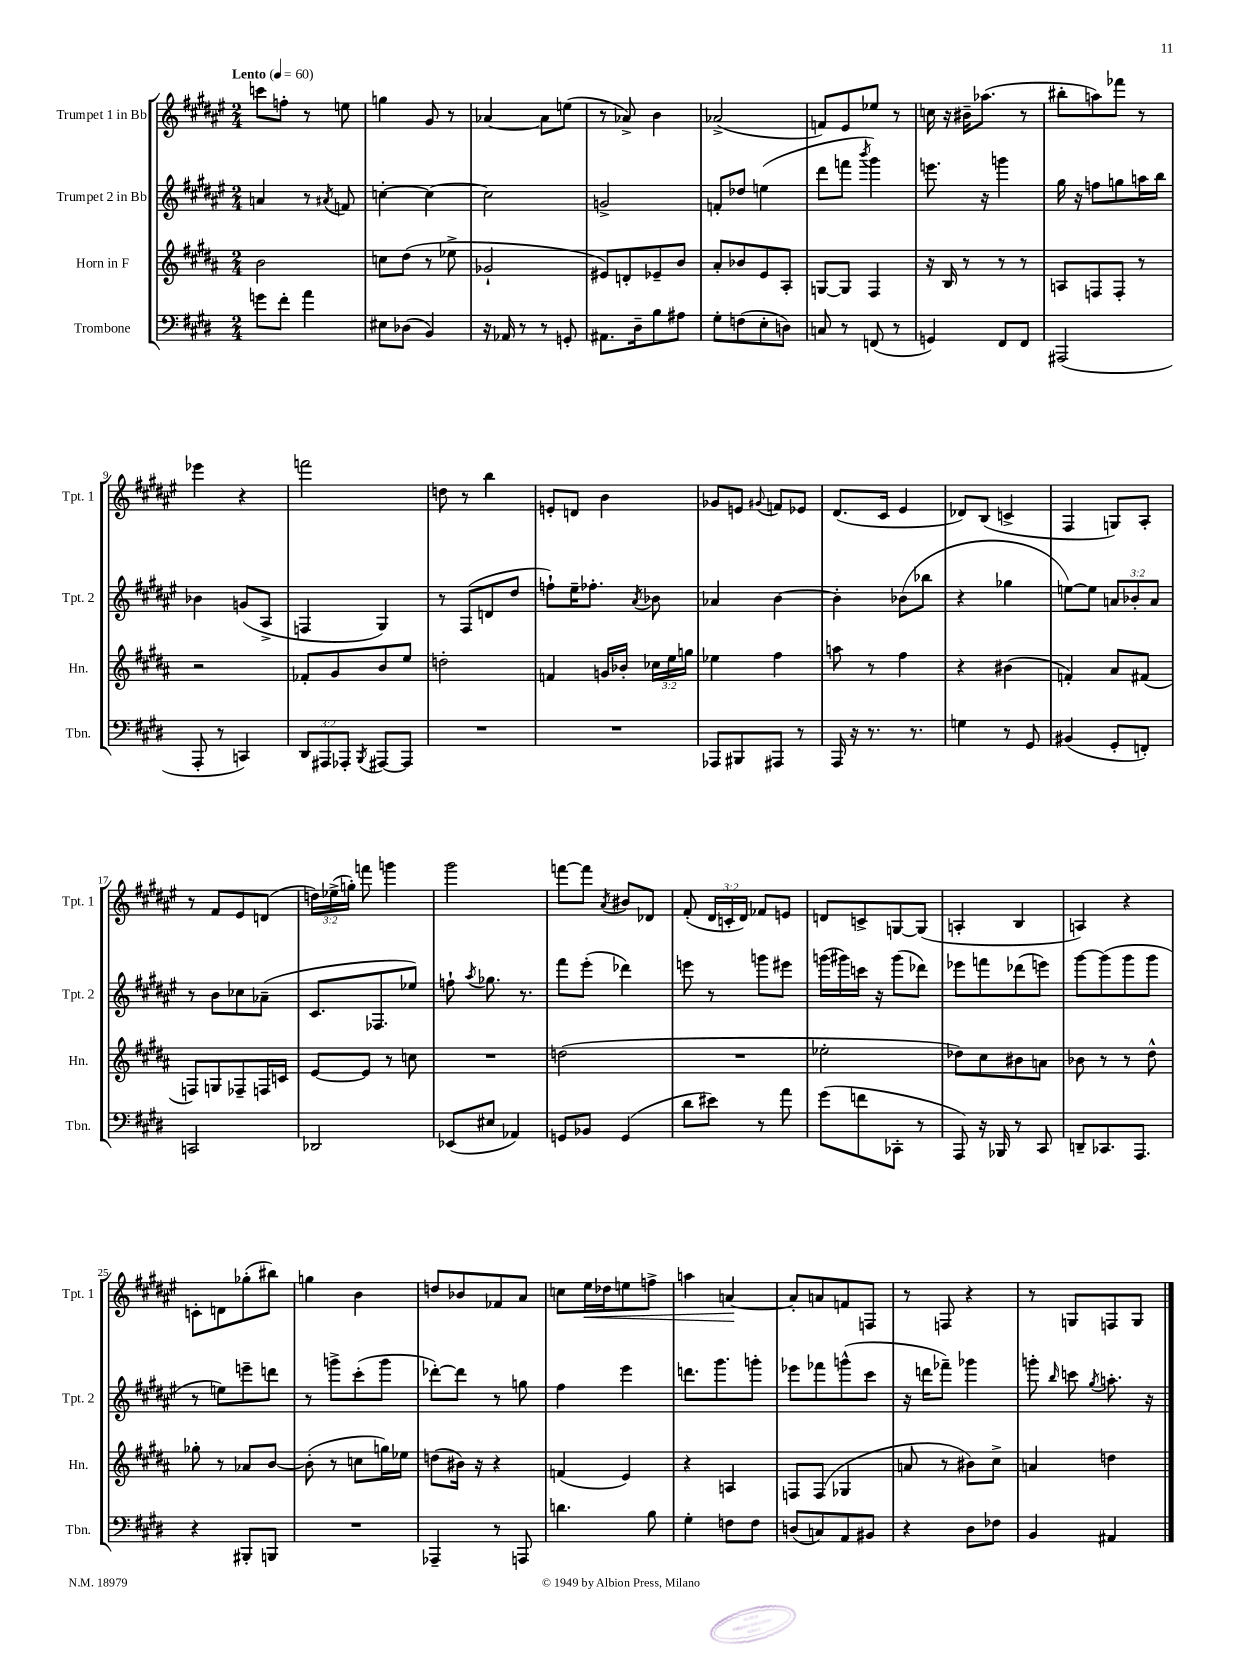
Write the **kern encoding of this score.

**kern	**kern	**kern	**kern
*staff4	*staff3	*staff2	*staff1
*clefF4	*clefG2	*clefG2	*clefG2
*k[f#c#g#d#]	*k[f#c#g#d#a#]	*k[f#c#g#d#a#e#]	*k[f#c#g#d#a#e#]
*M2/4	*M2/4	*M2/4	*M2/4
*MM60	*MM60	*MM60	*MM60
8g	2b	4a	8ccc
8f#'	.	.	8ff'
4a	.	8r	8r
.	.	8qa#	.
.	.	8f	8ee
=	=	=	=
8E#	8cc	[4cc'	4gg
(8D-	(8dd#	.	.
4BB)	8r	4cc_	8g#
.	8ee-^	.	8r
=	=	=	=
16r	2g-`	2cc]	[4a-
16AA-	.	.	.
8r	.	.	.
8r	.	.	8a-]
8GG'	.	.	(8ee
=	=	=	=
8.AA#	8e#)	2g^	8r
.	8d'	.	8a-^)
16D#~	.	.	.
8B	8e-~	.	4b
8A#	8b	.	.
=	=	=	=
8G#'	8a#'	8f'	(2a-^
(8F	8b-	8dd-	.
8E'	8e	(4ee	.
8D)	8A#'	.	.
=	=	=	=
8C	[8G	8ddd#	8f)
8r	8G]	8fff	8e#
.	.	8qbbb	.
(8FF	4F#	4ggg#)	8ee-
8r	.	.	8r
=	=	=	=
4GG)	16r	8.eee	16cc
.	16B	.	16r
.	8r	.	16b#~
.	.	16r	(8.aa-
8FF#	8r	4ggg	.
8FF#	8r	.	8r
=	=	=	=
(2AAA#	8A	16gg#	8bb#'
.	.	16r	.
.	8F	8ff	8aa)
.	8F'	8gg	8fff-
.	8r	16aa	8r
.	.	16bb	.
=	=	=	=
8AAA'	2r	4b-	4eee-
8r	.	.	.
4CC)	.	(8g	4r
.	.	8A#^	.
=	=	=	=
12DD#	8f-'	4F	2fff
12AAA#	.	.	.
.	8g#	.	.
12AAA-'	.	.	.
8qBBB	.	.	.
[8AAA#	8b	4G#)	.
8AAA#]	8ee	.	.
=	=	=	=
2r	2dd'	8r	8dd
.	.	(8F#	8r
.	.	8d	4bb
.	.	8dd#	.
=	=	=	=
2r	4f	8ff`)	8e'
.	.	16ee#~	8d
.	.	8.ff-'	.
.	16g	.	4b
.	16b-'	.	.
.	.	8qa#	.
.	24cc-	8b-	.
.	24ee	.	.
.	24gg	.	.
=	=	=	=
8AAA-	4ee-	4a-	8g-
8BBB#	.	.	8e
.	.	.	8qqg#
8AAA#	4ff#	[4b	8f
8r	.	.	8e-
=	=	=	=
16AAA	8aa	4b']	(8.d#
16r	.	.	.
8.r	8r	.	.
.	.	.	16c#
.	4ff#	(8b-	4e#
8.r	.	.	.
.	.	8bb-	.
=	=	=	=
4G	4r	4r	8d-)
.	.	.	(8B
8r	(4b#	4gg-	4c^
8GG#	.	.	.
=	=	=	=
(4BB#	4f')	[8ee)	4F#
.	.	8ee]	.
8GG#'	8a#	12a	8G)
.	.	12b-'	.
8FF')	(8f#	.	8A#'
.	.	12a	.
=	=	=	=
2CC	8F)	8r	8r
.	8G	8b	8f#
.	8F-~	8cc-	8e#
.	16F	(8a-~	(8d
.	16c	.	.
=	=	=	=
2DD-	[8e	8.c#	24dd)
.	.	.	(24ee-^
.	.	.	24gg')
.	8e]	.	8fff
.	.	8.F-	.
.	8r	.	4ggg
.	8cc	8ee-)	.
=	=	=	=
(8EE-	2r	8ff`	2ggg#
.	.	8qaa#	.
8E#	.	8.gg-	.
4AA-)	.	.	.
.	.	8.r	.
=	=	=	=
8GG	(2dd	8fff#	[8fff
8BB-	.	(8eee#'	8fff]
.	.	.	8qa#
(4GG	.	4ddd-)	8b#
.	.	.	8d-
=	=	=	=
8d#	2r	8eee	(8f#'
8e#)	.	8r	24d#
.	.	.	24c'
.	.	.	24d#)
8r	.	8ggg	8f-
8a	.	8eee#	8e
=	=	=	=
(8g#	2ee-'	(16ggg	8d
.	.	16ggg#)	.
8f	.	16ccc	8c^
.	.	16r	.
8CC-'	.	(8ggg#	[8G
8r	.	8ddd-)	(8G]
=	=	=	=
8AAA)	8dd-)	8eee-	4A'
16r	8cc#	8fff	.
16BBB-	.	.	.
8r	8b#	(8ddd-	4B
8CC#	8a	8eee)	.
=	=	=	=
8DD~	8b-	[8ggg#	4A)
8.CC-	8r	(8ggg#]	.
.	8r	8ggg#	4r
8.AAA	.	.	.
.	8dd#^^	8ggg#	.
=	=	=	=
4r	8gg-'	8r	8c'
.	8r	8ee)	8d
8BBB#'	8a-	8eee~	(8gg-'
8BBB	[8b	8ddd	8bb#)
=	=	=	=
2r	(8b']	8r	4gg
.	8r	8ggg^	.
.	8cc	(8ccc#'	4b
.	16gg)	8ggg	.
.	16ee-	.	.
=	=	=	=
4AAA-~	(8dd	[8ddd-')	8dd
.	16b#)	8ddd-]	8b-
.	16r	.	.
8r	4r	8r	8f-
8AAA	.	8gg	8a#
=	=	=	=
4.d	(4f	4ff#	8cc
.	.	.	16ee#
.	.	.	16dd-
.	4e)	4eee#	8ee
8B	.	.	8ff^
=	=	=	=
4G#'	4r	8.ddd	4aa
.	.	8.ggg#	.
8F	4A	.	[4a
8F	.	8ggg'	.
=	=	=	=
(8D	8F	8eee-	8a']
8C)	(8F	8fff-	8a
8AA	4G-	(8ggg^^	8f
8BB#	.	8ccc#	8F
=	=	=	=
4r	8a	16r	8r
.	.	16ddd	.
.	8r	8fff-~)	8F
8D#	8b#)	4ggg-	4r
8F-	8cc#^	.	.
=	=	=	=
4BB	4a	8ggg'	8r
.	.	16qqbb	.
.	.	8ccc	8G
.	.	8qgg#	.
4AA#	4dd	8.aa'	8F
.	.	.	8G
.	.	16r	.
==	==	==	==
*-	*-	*-	*-
